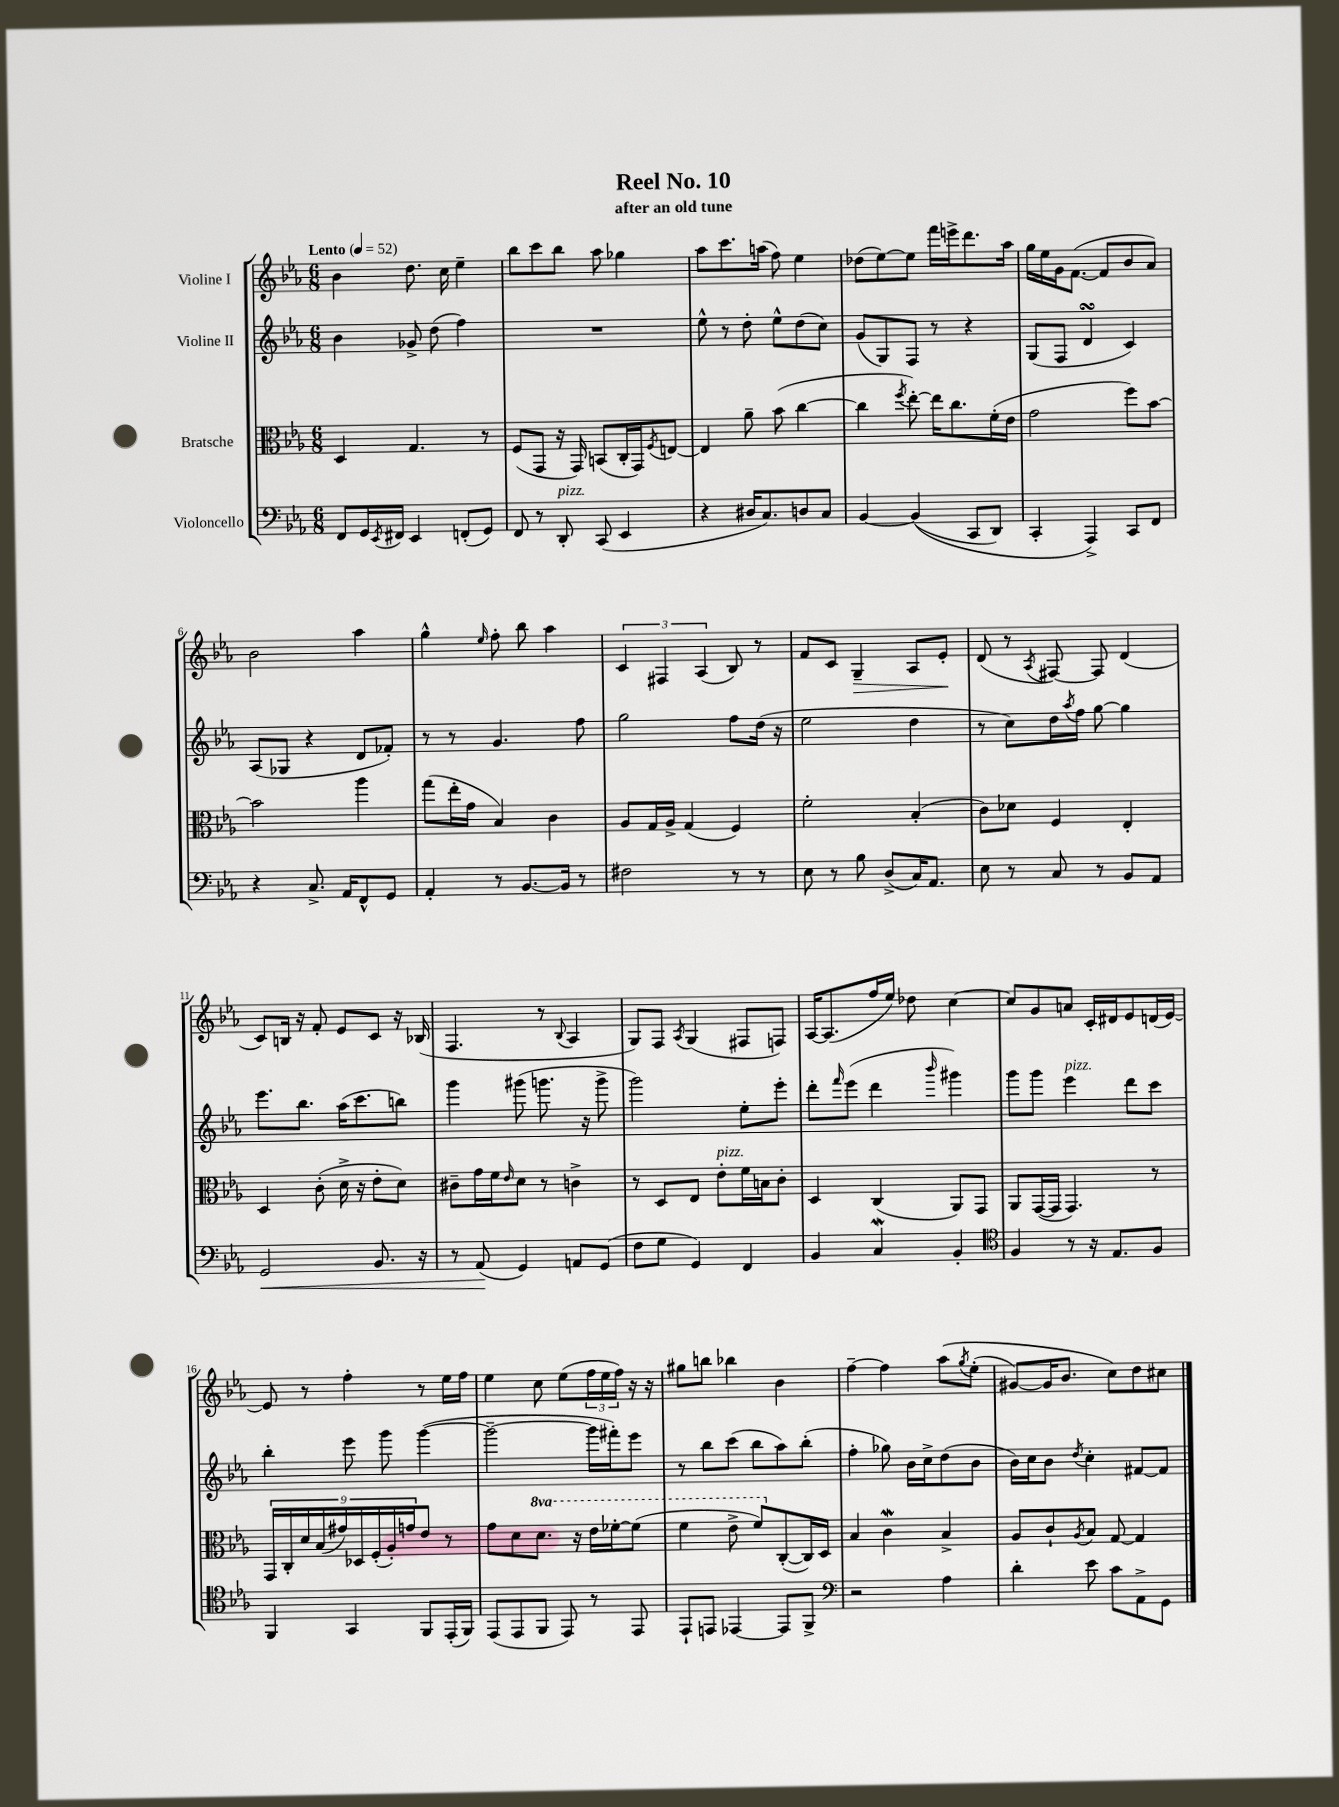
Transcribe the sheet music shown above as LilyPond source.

\header { title = "Reel No. 10" subtitle = "after an old tune" }
<<
\new StaffGroup <<
\new Staff = "s0" \with { instrumentName = "Violine I" } {
    \clef treble \key ees \major \numericTimeSignature \time 6/8 \tempo "Lento" 4 = 52
    bes'4 d''8. c''16 ees''4-- |
    bes''8 c'''8 bes''8 aes''8 ges''4 |
    aes''8 c'''8. a''16( f''8) ees''4 |
    des''8( ees''8~) ees''8 f'''16 e'''16-> d'''8. aes''16 |
    g''16 ees''16 g'16 f'8.~( f'8 bes'8 aes'8) |
    bes'2 aes''4 |
    g''4-^ \grace { ees''16 } f''8-. bes''8 aes''4 |
    \tuplet 3/2 { c'4 fis4 aes4( } bes8) r8 |
    f'8 c'8 g4--\> aes8 ees'8-.\! |
    d'8( r8 \acciaccatura { aes8 } fis8~) fis8 d'4( |
    c'8) b16 r16 f'8-. ees'8 c'8 r16 bes16( |
    f4. r8 \appoggiatura { bes8 } aes4 |
    g8) f8 \acciaccatura { aes8 } g4( fis8 f8) |
    aes16~ aes8.( f''16 ees''16) des''8 c''4~ |
    c''8 g'8 a'8 c'16-. dis'16 ees'8 d'16( ees'16~) |
    ees'8 r8 f''4-. r8 ees''16 f''16 |
    ees''4 c''8 ees''8( \tuplet 3/2 { f''16 ees''16 f''16) } r16 r16 |
    gis''8 b''8 bes''4 bes'4 |
    f''4~-- f''4 aes''8\( \acciaccatura { g''8 } ees''8-.( |
    gis'8~) gis'16 bes'8. c''8\) d''8 cis''8 \bar "|." |
}
\new Staff = "s1" \with { instrumentName = "Violine II" } {
    \clef treble \key ees \major \numericTimeSignature \time 6/8
    bes'4 ges'8-> d''8( f''4) |
    R2. |
    ees''8-^ r8 d''8-. ees''8-^ d''8( c''8) |
    g'8( g8) f8 r8 r4 |
    g8( f8 d'4\turn c'4) |
    aes8( ges8 r4 d'8 fes'8-.) |
    r8 r8 g'4. f''8 |
    g''2 f''8 d''16( r16 |
    ees''2 d''4 |
    r8 c''8) d''16 \acciaccatura { aes''8 } f''16 g''8~ g''4 |
    ees'''8. bes''8. aes''16( c'''8. b''8) |
    g'''4 gis'''8( g'''8. r16 g'''8-> |
    g'''2) ees''8-. ees'''8-. |
    d'''8-. \grace { f'''16 } ees'''8( d'''4 \grace { bes'''16 } gis'''4) |
    g'''8 g'''8 ees'''4^\markup { \italic "pizz." } d'''8 c'''8 |
    bes''4-. ees'''8 g'''8 g'''4~( |
    g'''2~-- g'''16 fis'''16-.) ees'''8 |
    r8 bes''8 c'''8( bes''8 aes''8) bes''8-.( |
    f''4-. ges''8) bes'16 c''16-> d''8( bes'8 |
    bes'16) c''16 bes'8 \acciaccatura { d''8 } c''4-. fis'8~ fis'8 \bar "|." |
}
\new Staff = "s2" \with { instrumentName = "Bratsche" } {
    \clef alto \key ees \major \numericTimeSignature \time 6/8 \set Staff.ottavationMarkups = #ottavation-simple-ordinals
    d4 g4. r8 |
    f8( g,8 r16 g,16) b,8( c16-. g,16) \acciaccatura { f8 } e8~ |
    e4 aes'8-- bes'8( c''4~ |
    c''4 \acciaccatura { f''8 } ees''8~-.) ees''16 c''8. f'16-.( ees'16 |
    g'2 f''8) bes'8~ |
    bes'2 aes''4 |
    g''8( ees''16-. g'16 bes4) c'4 |
    aes8 g16 aes16-> g4( f4) |
    f'2-. bes4-.( |
    c'8) des'8 f4 ees4-. |
    d4 c'8-.( d'16-> r16 ees'8-. d'8) |
    cis'8-- g'16 f'16 \grace { ees'16 } d'8 r8 c'4-> |
    r8 d8 ees8 ees'8-.^\markup { \italic "pizz." } f'16 b16 c'8-. |
    d4 c4( aes,8) g,8 |
    aes,8 g,16~( g,16 g,4.) r8 |
    \tuplet 9/8 { g,16 c16-. d'16 bes16( gis'16) des16 f16-.( aes16-.) g'16 } ees'8 r8 |
    g'8 d'8 \ottava #1 d''8. r16 ees''16 fes''16~-. fes''8( |
    f''4 ees''8-> f''8) \ottava #0 c8~-.( c16) d16 |
    bes4 c'4\mordent bes4-> |
    aes8 c'8-! \acciaccatura { aes8 } bes8 g8~ g4 \bar "|." |
}
\new Staff = "s3" \with { instrumentName = "Violoncello" } {
    \clef bass \key ees \major \numericTimeSignature \time 6/8
    f,8 g,16 \acciaccatura { ees,8 } fis,16 ees,4 f,8-.( g,8) |
    f,8 r8 d,8-.^\markup { \italic "pizz." } c,8( ees,4 |
    r4 dis16 c8.) d8 c8 |
    bes,4~ bes,4(\( c,8 d,8) |
    c,4-. aes,,4->\) c,8 f,8 |
    r4 c8.-> aes,16 f,8-^ g,8 |
    aes,4-. r8 bes,8.~ bes,16 r8 |
    fis2 r8 r8 |
    ees8 r8 bes8 d8->( c16) aes,8. |
    ees8 r8 c8 r8 bes,8 aes,8 |
    g,2\< bes,8. r16 |
    r8 aes,8\!( g,4) a,8 g,8( |
    f8 g8 g,4) f,4 |
    bes,4 c4\mordent bes,4-. |
    \clef tenor f4 r8 r16 ees8. f8 |
    f,4 g,4 f,8 ees,16-.( f,16) |
    ees,8( ees,8 f,8 ees,8) r8 ees,8 |
    ees,8-! e,8 ees,4~ ees,8 f,8-> |
    \clef bass r2 aes4 |
    d'4-. ees'8 c'8 aes,8-> g,8 \bar "|." |
}
>>
>>
